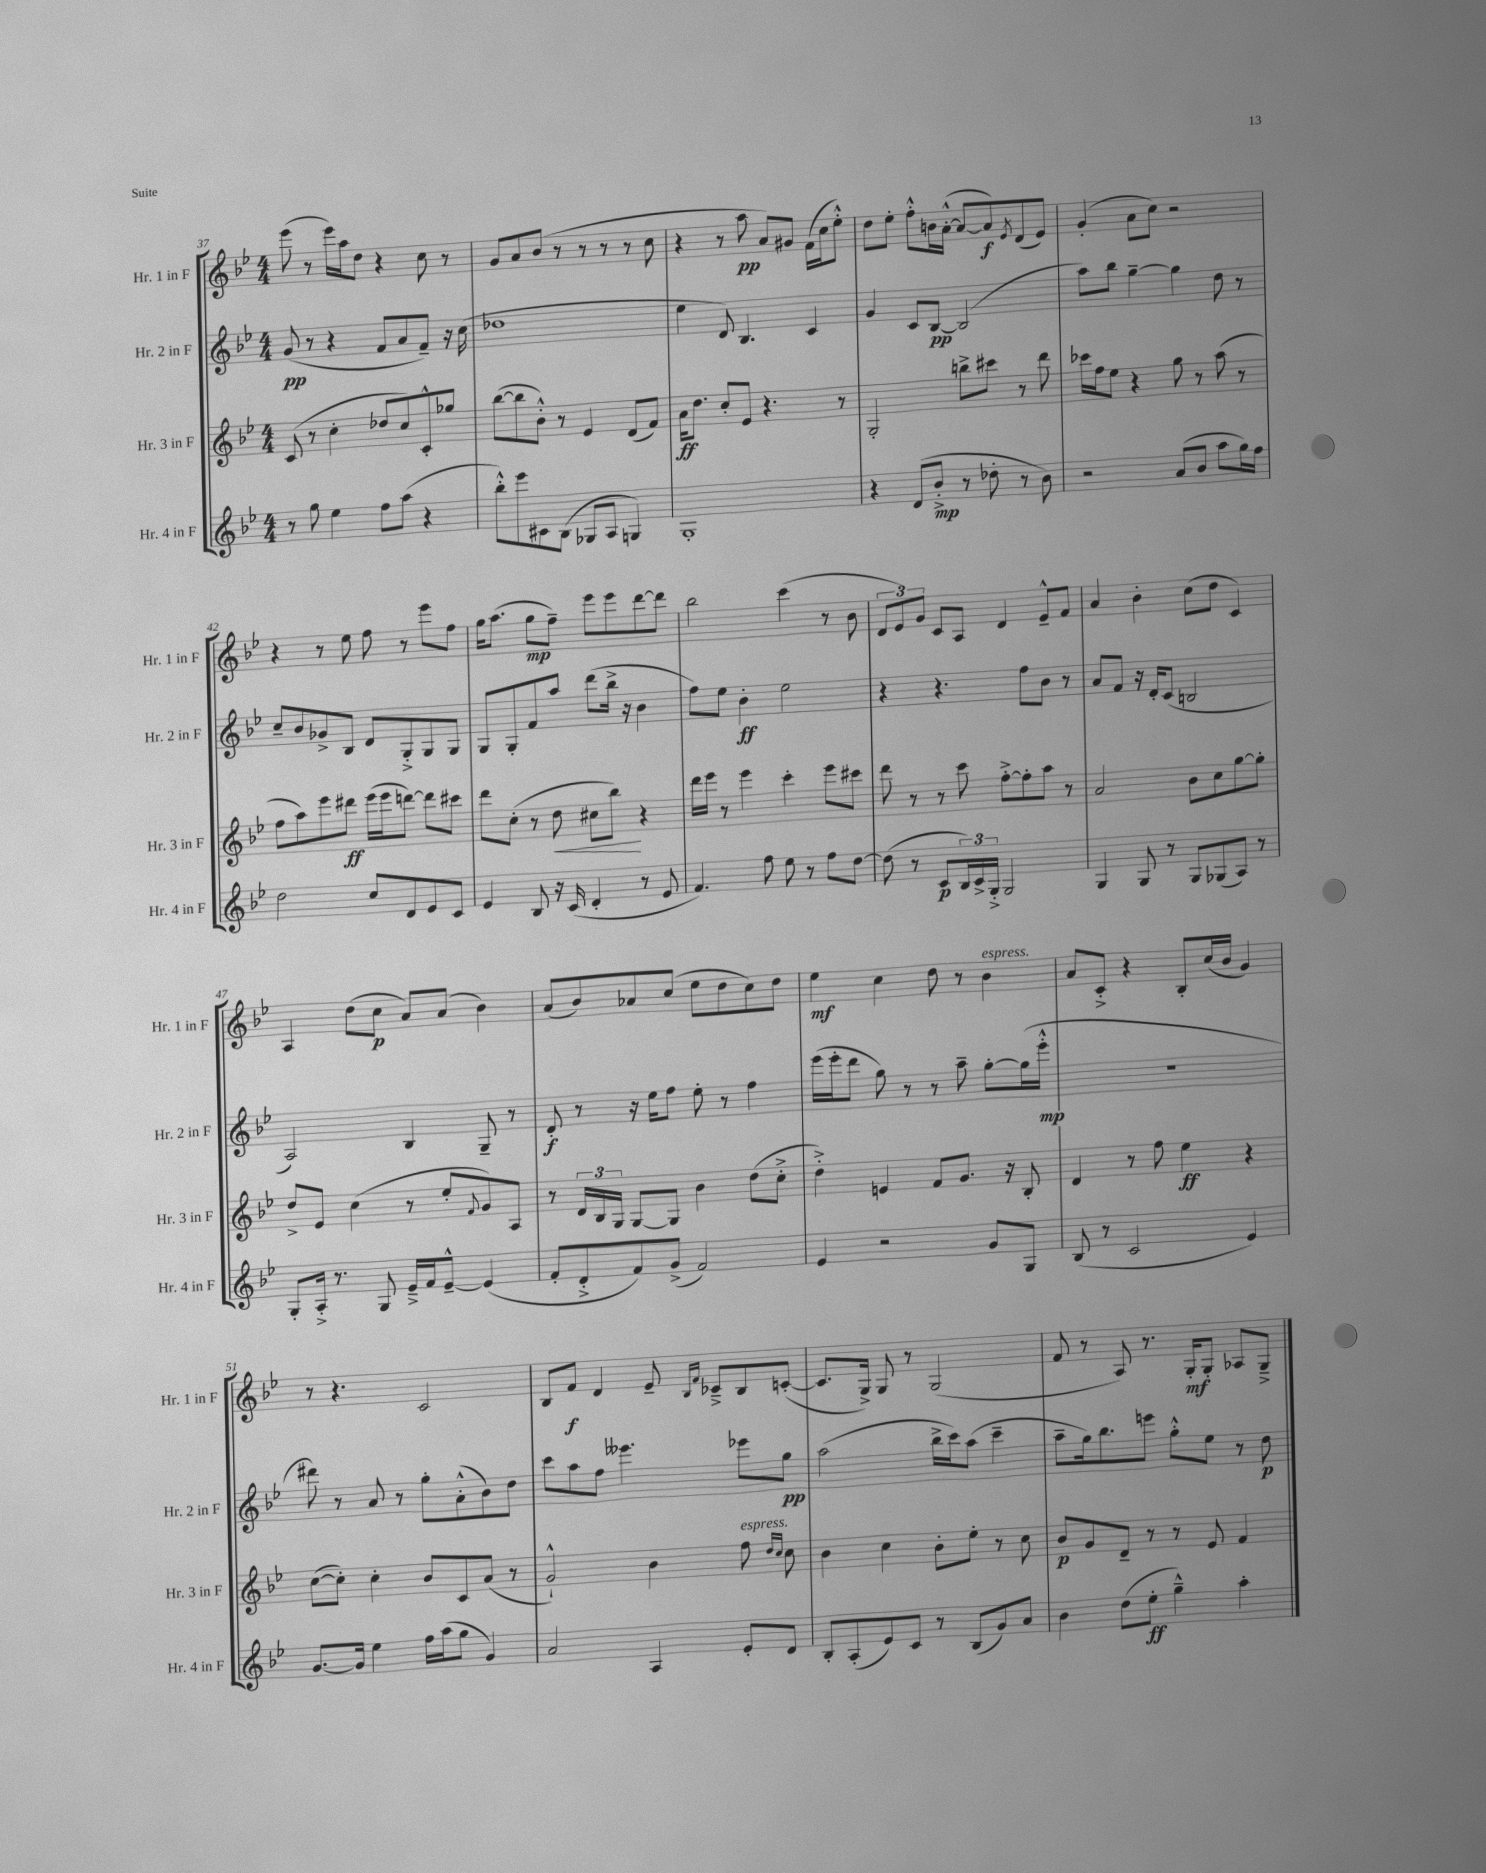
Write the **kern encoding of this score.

**kern	**kern	**kern	**kern
*staff4	*staff3	*staff2	*staff1
*clefG2	*clefG2	*clefG2	*clefG2
*k[b-e-]	*k[b-e-]	*k[b-e-]	*k[b-e-]
*M4/4	*M4/4	*M4/4	*M4/4
8r	(8c	(8g	(8eee-
8gg	8r	8r	8r
4ee-	4cc'	4r	16eee-)
.	.	.	16aa
.	.	.	8dd
8ff	8dd-	8f	4r
(8aa	8cc)	8a	.
4r	8c'^^	8f~)	8cc
.	8gg-	16r	8r
.	.	(16cc	.
=	=	=	=
8bb-'^^)	([8bb-	1dd-	8g
8eee-	8bb-]	.	8a
8c#	8b-'^^)	.	(8b-
(8B-	8r	.	8r
8G-	4e-	.	8r
8A	.	.	8r
4G)	(8d	.	8r
.	8f)	.	8cc
=	=	=	=
1G'	16a	4ee-	4r
.	8.dd	.	.
.	8cc'	8d)	8r
.	8e-	4.B-	8aa
.	4.r	.	8a)
.	.	.	8g#
.	.	4c	(16f
.	.	.	16cc
.	8r	.	8ee-'^^)
=	=	=	=
4r	2G'	4g	8dd
.	.	.	8ee-'
(8d	.	8c	8ff'^^
8b-'^	.	[8B-	16b
.	.	.	([16a'^^
8r	8bb^	(2B-]	8a_
8dd-'	8ccc#	.	8a])
.	.	.	8qe-
8r	8r	.	(8d
8b-)	8ddd	.	8e-)
=	=	=	=
2r	16ccc-	8aa)	(4g'
.	16ff	.	.
.	8ee-	8bb-	.
.	4r	[4gg~	8a
.	.	.	8cc)
(8a	8gg	4gg]	2r
8b-	8r	.	.
8aa	(8aa	8dd	.
16gg)	8r	8r	.
16ff	.	.	.
=	=	=	=
2dd	8ff	8cc~	4r
.	8aa)	8b-	.
.	8eee-	8g-^	8r
.	8ddd#	8B-	8ee-
8cc	(16eee-	8d	8ff
.	16eee-	.	.
8d	[8ddd)	8G'^	8r
8e-	8ddd]	8G	8eee-
8c	8ccc#	8G	8ff
=	=	=	=
4e-	8ddd	8G	16gg
.	.	.	(8.aa
.	(8cc'	8G'	.
8B-	8r	8f	8gg
16r	8dd	8aa	8ff~)
(16c	.	.	.
4d'	8cc#	(8ddd	8eee-
.	8bb-)	16bb-^	8eee-
.	.	16r	.
8r	4r	4b-	[8ddd
8e-	.	.	8ddd]
=	=	=	=
4.f)	16ddd	8ff)	2bb-
.	16eee-	.	.
.	8r	8ee-	.
.	4eee-	4b-'	.
8ff	.	.	.
8ee-	4ccc'	2ee-	(4ccc
8r	.	.	.
8ff	8eee-	.	8r
[8dd	8ccc#	.	8b-
=	=	=	=
(8dd]	8ddd	4r	12d
.	.	.	12e-)
8r	8r	.	.
.	.	.	12g
8c	8r	4.r	8c
24B-)	8ccc	.	8A
24c^	.	.	.
24G'^	.	.	.
2G	[8ff'^	.	4d
.	8ff']	8ff	.
.	8aa	8b-	8e-~^^
.	8r	8r	8f
=	=	=	=
4G	2a	8a	4a
.	.	8f	.
8G	.	16r	4b-'
.	.	16d'	.
8r	.	(8c	.
8G	8b-	2B	(8cc
(8G-	8cc	.	8dd
8A)	[8gg	.	4c)
8r	8gg']	.	.
=	=	=	=
8G'	8dd^	2A)	4A
16A'^	8e-	.	.
8.r	.	.	.
.	(4cc	.	(8dd
8G	.	.	8cc
16e-~^	8r	4B-	8a)
16f	.	.	.
[8e-~^^	8ee-'	.	(8a
.	8qqf	.	.
(4e-]	8g)	8G~	4b-)
.	8A	8r	.
=	=	=	=
8f'	8r	8d'	(8a
8d'^	24d	8r	8b-)
.	24B-	.	.
.	24G	.	.
8f)	[8G	16r	8a-
.	.	16ee-	.
(8g^	8G]	8ff	(8cc
2f)	4b-	8ee-'	8ee-
.	.	8r	8dd
.	(8dd	4ff	8cc)
.	8cc'^	.	8dd
=	=	=	=
4e-	4dd'^)	(16eee-	4ee-
.	.	16eee-'	.
.	.	8ddd	.
2r	4e	8gg)	4cc
.	.	8r	.
.	8f	8r	8dd
.	8.g	8aa~	8r
8g	.	[8gg'	4b-
.	16r	.	.
8G	8B-'	(16gg]	.
.	.	16eee-'^^	.
=	=	=	=
(8B-	4d	1r	8a
8r	.	.	8c'^
2c	8r	.	4r
.	8ff	.	.
.	4ee-	.	8B-'
.	.	.	(16cc
.	.	.	16b-
4e-)	4r	.	4g)
=	=	=	=
[8.g	([8cc	8ddd#)	8r
.	8cc'])	8r	4.r
16g]	.	.	.
4ee-	4cc'	8a	.
.	.	8r	.
16ff	8b-	8gg'	2c
(16aa	.	.	.
8gg	8c	(8a'^^	.
4g)	(8a	8b-)	.
.	8r	8dd	.
=	=	=	=
2a	2g`^^)	8ccc	8B-
.	.	8aa	8f
.	.	8ff	4d
.	.	4.eee--	.
4A	4b-	.	8e-~
.	.	.	16qqB-
.	.	.	16qqf
.	.	.	8c-~^
8e-'	8ff	8eee-	8B-
.	16qqdd	.	.
.	16qqcc	.	.
8d	8cc	8gg	([8c'
=	=	=	=
8B-'	4b-	(2aa	8.c]
(8A'	.	.	.
.	.	.	16G^)
8e-)	4cc	.	8G
8c	.	.	8r
8r	8b-'	16bb-^	(2G
.	.	16ccc)	.
(8B-	8ee-'	(8aa	.
8g)	8r	4ccc~	.
8a	8cc	.	.
=	=	=	=
4b-	8b-	8aa~	8f
.	8g	16gg)	8r
.	.	8.bb-	.
(8dd	8d~	.	8A)
8ee-'	8r	8eee	8.r
4gg~^^)	8r	8gg'^^	.
.	.	.	16G'
.	8e-	8ee-	8G'
4aa'	4f	8r	8A-
.	.	8dd	8G~^
==	==	==	==
*-	*-	*-	*-
